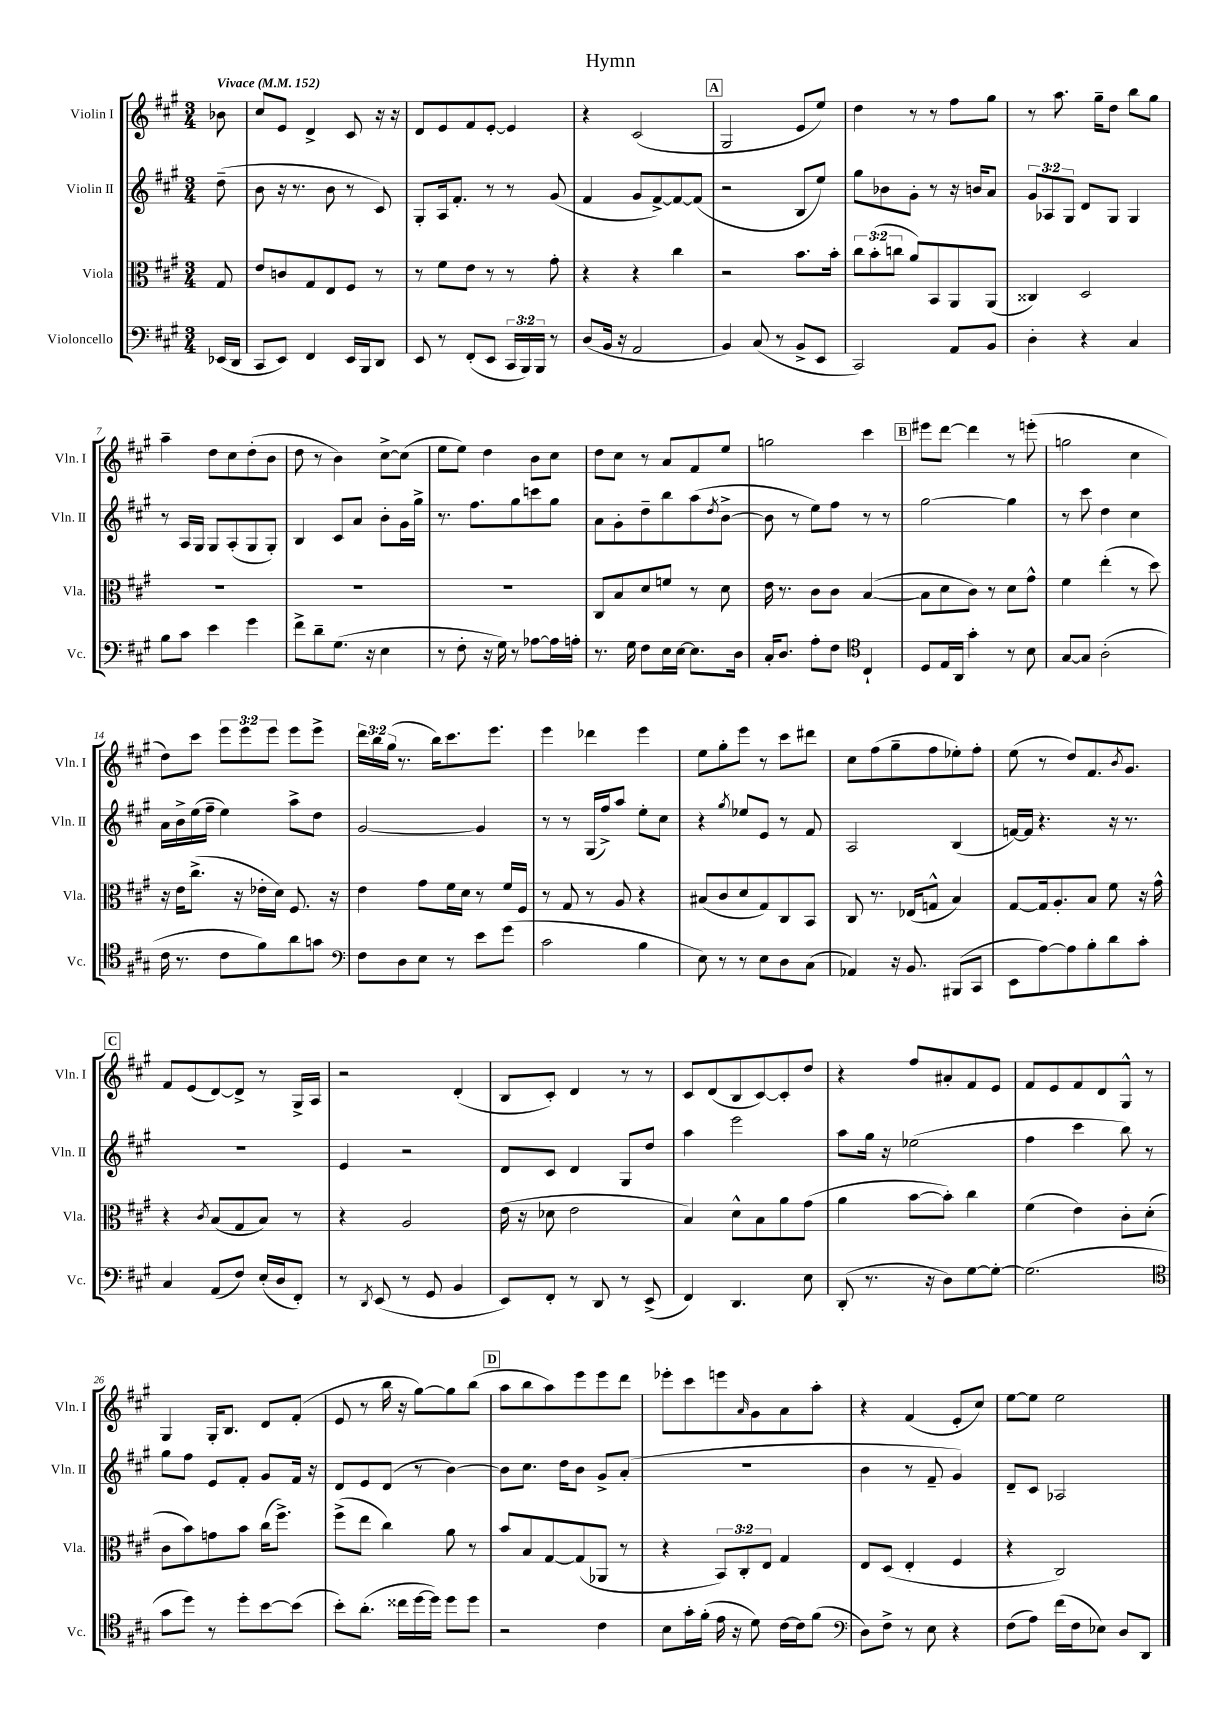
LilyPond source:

\header { title = "Hymn" }
<<
\new StaffGroup <<
\new Staff = "s0" \with { instrumentName = "Violin I" shortInstrumentName = "Vln. I" } {
    \clef treble \key a \major \numericTimeSignature \time 3/4 \override Staff.TupletNumber.text = #tuplet-number::calc-fraction-text \partial 8 \tempo "Vivace" 4 = 152
    bes'8 |
    cis''8 e'8 d'4-> cis'8 r16 r16 |
    d'8 e'8 fis'8 e'8~-. e'4 |
    r4 cis'2( |
    \mark \markup { \box "A" } gis2 e'8 e''8) |
    d''4 r8 r8 fis''8 gis''8 |
    r8 a''8. gis''16-- d''8 b''8 gis''8 |
    a''4-- d''8 cis''8 d''8-.( b'8 |
    d''8 r8 b'4) cis''8~-> cis''8( |
    e''8 e''8) d''4 b'8 cis''8 |
    d''8 cis''8 r8 a'8 fis'8 e''8 |
    g''2 cis'''4 |
    \mark \markup { \box "B" } eis'''8 d'''8~ d'''4 r8 e'''8-.( |
    g''2 cis''4 |
    d''8) cis'''8 \tuplet 3/2 { e'''8 e'''8 e'''8 } e'''8 e'''8-> |
    \tuplet 3/2 { d'''16 b''16 gis''16( } r8. b''16) cis'''8. e'''8. |
    e'''4 des'''4 e'''4 |
    e''8 gis''8-. e'''8 r8 cis'''8 dis'''8 |
    cis''8 fis''8( gis''8-- fis''8 ees''8-.) fis''8-. |
    e''8( r8 d''8) fis'8. \acciaccatura { b'8 } gis'8. |
    \mark \markup { \box "C" } fis'8 e'8( d'8~) d'8-> r8 gis16-> a16 |
    r2 d'4-.( |
    b8 cis'8-.) d'4 r8 r8 |
    cis'8 d'8( b8 cis'8~) cis'8-. d''8 |
    r4 fis''8 ais'8-. fis'8 e'8 |
    fis'8 e'8 fis'8 d'8 gis8-^ r8 |
    gis4 gis16-. b8. d'8 fis'8-.( |
    e'8 r8 b''16 r16 gis''8~) gis''8 b''8( |
    \mark \markup { \box "D" } a''8 b''8 a''8) e'''8 e'''8 d'''8 |
    ees'''8-. cis'''8 e'''8 \grace { a'16 } gis'8 a'8 a''8-. |
    r4 fis'4( e'8-. cis''8) |
    e''8~ e''8 e''2 \bar "|." |
}
\new Staff = "s1" \with { instrumentName = "Violin II" shortInstrumentName = "Vln. II" } {
    \clef treble \key a \major \numericTimeSignature \time 3/4 \override Staff.TupletNumber.text = #tuplet-number::calc-fraction-text \partial 8
    d''8--( |
    b'8 r16 r8. b'8 r8 cis'8) |
    gis8-. a16 fis'8.-. r8 r8 gis'8( |
    fis'4 gis'8 fis'8~->) fis'8~ fis'8( |
    \mark \markup { \box "A" } r2 b8 e''8) |
    gis''8 bes'8 gis'8-. r8 r16 b'16 a'8 |
    \tuplet 3/2 { gis'8 aes8 gis8 } d'8 gis8 gis4 |
    r8 a16 gis16 gis8 a8-.( gis8 gis8-.) |
    b4 cis'8 a'8 b'8-. gis'16 gis''16-> |
    r8. fis''8. gis''8 c'''8 gis''8 |
    a'8 gis'8-. d''8-- b''8 a''8( \acciaccatura { d''8 } b'8~-> |
    b'8 r8 e''8) fis''8 r8 r8 |
    \mark \markup { \box "B" } gis''2~ gis''4 |
    r8 cis'''8 d''4 cis''4 |
    a'16 b'16-> e''16( fis''16-- e''4) a''8-> d''8 |
    gis'2~ gis'4 |
    r8 r8 gis16( fis''16->) a''8 e''8-. cis''8 |
    r4 \acciaccatura { gis''8 } ees''8 e'8 r8 fis'8 |
    a2 b4( |
    f'16~) f'16 r4. r16 r8. |
    \mark \markup { \box "C" } R2. |
    e'4 r2 |
    d'8 cis'8 d'4 gis8 d''8 |
    a''4 e'''2 |
    a''8 gis''16 r16 ees''2( |
    fis''4 cis'''4 b''8) r8 |
    gis''8 fis''8 e'8 fis'8-. gis'8 fis'16 r16 |
    d'8 e'8 d'8( r8 b'4~) |
    \mark \markup { \box "D" } b'8 cis''8. d''16 b'8 gis'8-> a'8-.( |
    r2. |
    b'4 r8 fis'8-- gis'4) |
    d'8-- cis'8 aes2 \bar "|." |
}
\new Staff = "s2" \with { instrumentName = "Viola" shortInstrumentName = "Vla." } {
    \clef alto \key a \major \numericTimeSignature \time 3/4 \override Staff.TupletNumber.text = #tuplet-number::calc-fraction-text \partial 8
    gis8 |
    e'8 c'8 gis8 e8 fis8 r8 |
    r8 fis'8 e'8 r8 r8 gis'8-. |
    r4 r4 cis''4 |
    \mark \markup { \box "A" } r2 b'8. b'16-. |
    \tuplet 3/2 { cis''8 b'8-.( c''8 } a'8) b,8 a,8 a,8( |
    cisis4) d2 |
    R2. |
    R2. |
    R2. |
    cis8 b8 d'8 f'8 r8 d'8 |
    e'16 r8. cis'8 cis'8 b4~( |
    \mark \markup { \box "B" } b8 d'8 cis'8) r8 d'8 gis'8-^ |
    fis'4 e''4-.( r8 d''8) |
    r16 e'16 cis''8.->( r16 ees'16-. d'16) fis8. r16 |
    e'4 gis'8 fis'16 d'16 r8 fis'16 fis16 |
    r8 gis8 r8 a8 r4 |
    bis8( cis'8 d'8 gis8) cis8 b,8 |
    cis8 r8. ees16( g8-^ b4) |
    gis8~ gis16 a8.-. b8 fis'8 r16 gis'16-^ |
    \mark \markup { \box "C" } r4 \acciaccatura { cis'8 } b8( gis8 b8) r8 |
    r4 a2 |
    e'16( r16 des'8 e'2 |
    b4) d'8-^ b8 a'8 gis'8( |
    a'4 b'8~ b'8-.) cis''4 |
    fis'4( e'4) cis'8-. d'8-.( |
    cis'8 b'8) g'8 b'8 cis''16( fis''8.->) |
    fis''8->( e''8 cis''4) a'8 r8 |
    \mark \markup { \box "D" } b'8 b8 gis8~ gis8( aes,8 r8 |
    r4 \tuplet 3/2 { b,8) cis8-. e8 } gis4 |
    e8 d8( e4-. fis4 |
    r4 cis2) \bar "|." |
}
\new Staff = "s3" \with { instrumentName = "Violoncello" shortInstrumentName = "Vc." } {
    \clef bass \key a \major \numericTimeSignature \time 3/4 \override Staff.TupletNumber.text = #tuplet-number::calc-fraction-text \partial 8
    ees,16( d,16 |
    cis,8 e,8) fis,4 e,16 b,,16 d,8 |
    e,8 r8 fis,8-.( e,8 \tuplet 3/2 { cis,16 b,,16) b,,16 } r8 |
    d8( b,16 r16 a,2 |
    \mark \markup { \box "A" } b,4) cis8( r8 b,8-> e,8 |
    cis,2) a,8 b,8 |
    d4-. r4 cis4 |
    b8 cis'8 e'4 gis'4 |
    fis'8-> d'8-- gis8.( r16 e4 |
    r8 fis8-. r16 gis16) r8 aes8~ aes16 a16-. |
    r8. gis16 fis8 e16 e16~ e8. d16 |
    cis16-. d8. a8-. fis8 \clef tenor cis4-! |
    \mark \markup { \box "B" } d8 e16 a,16 gis'4-. r8 b8 |
    gis8~ gis8 a2-.( |
    cis'16 r8. cis'8 fis'8) a'8 g'8 |
    \clef bass fis8 d8 e8 r8 e'8 gis'8( |
    cis'2 b4 |
    e8) r8 r8 e8 d8 cis8( |
    aes,4) r16 b,8. bis,,8( cis,8 |
    e,8 a8~) a8 b8-. d'8 cis'8-. |
    \mark \markup { \box "C" } cis4 a,8( fis8) e16-.( d16 fis,8-.) |
    r8 \acciaccatura { d,8 } e,8( r8 gis,8 b,4 |
    e,8) fis,8-. r8 d,8 r8 e,8->( |
    fis,4) d,4. e8 |
    d,8-.( r8. r16 d8) gis8~ gis8~-. |
    gis2.( |
    \clef tenor gis'8 d''8) r8 d''8-. b'8~ b'8( |
    b'8-.) a'8.-.( cisis''16 d''16~ d''16) d''8 d''8 |
    \mark \markup { \box "D" } r2 cis'4 |
    b8 gis'16-. fis'16-.( e'16 r16 d'8) cis'16~ cis'16 fis'8( |
    \clef bass d8) fis8-> r8 e8 r4 |
    fis8( a8) fis'16( fis16 ees8) d8 d,8 \bar "|." |
}
>>
>>
